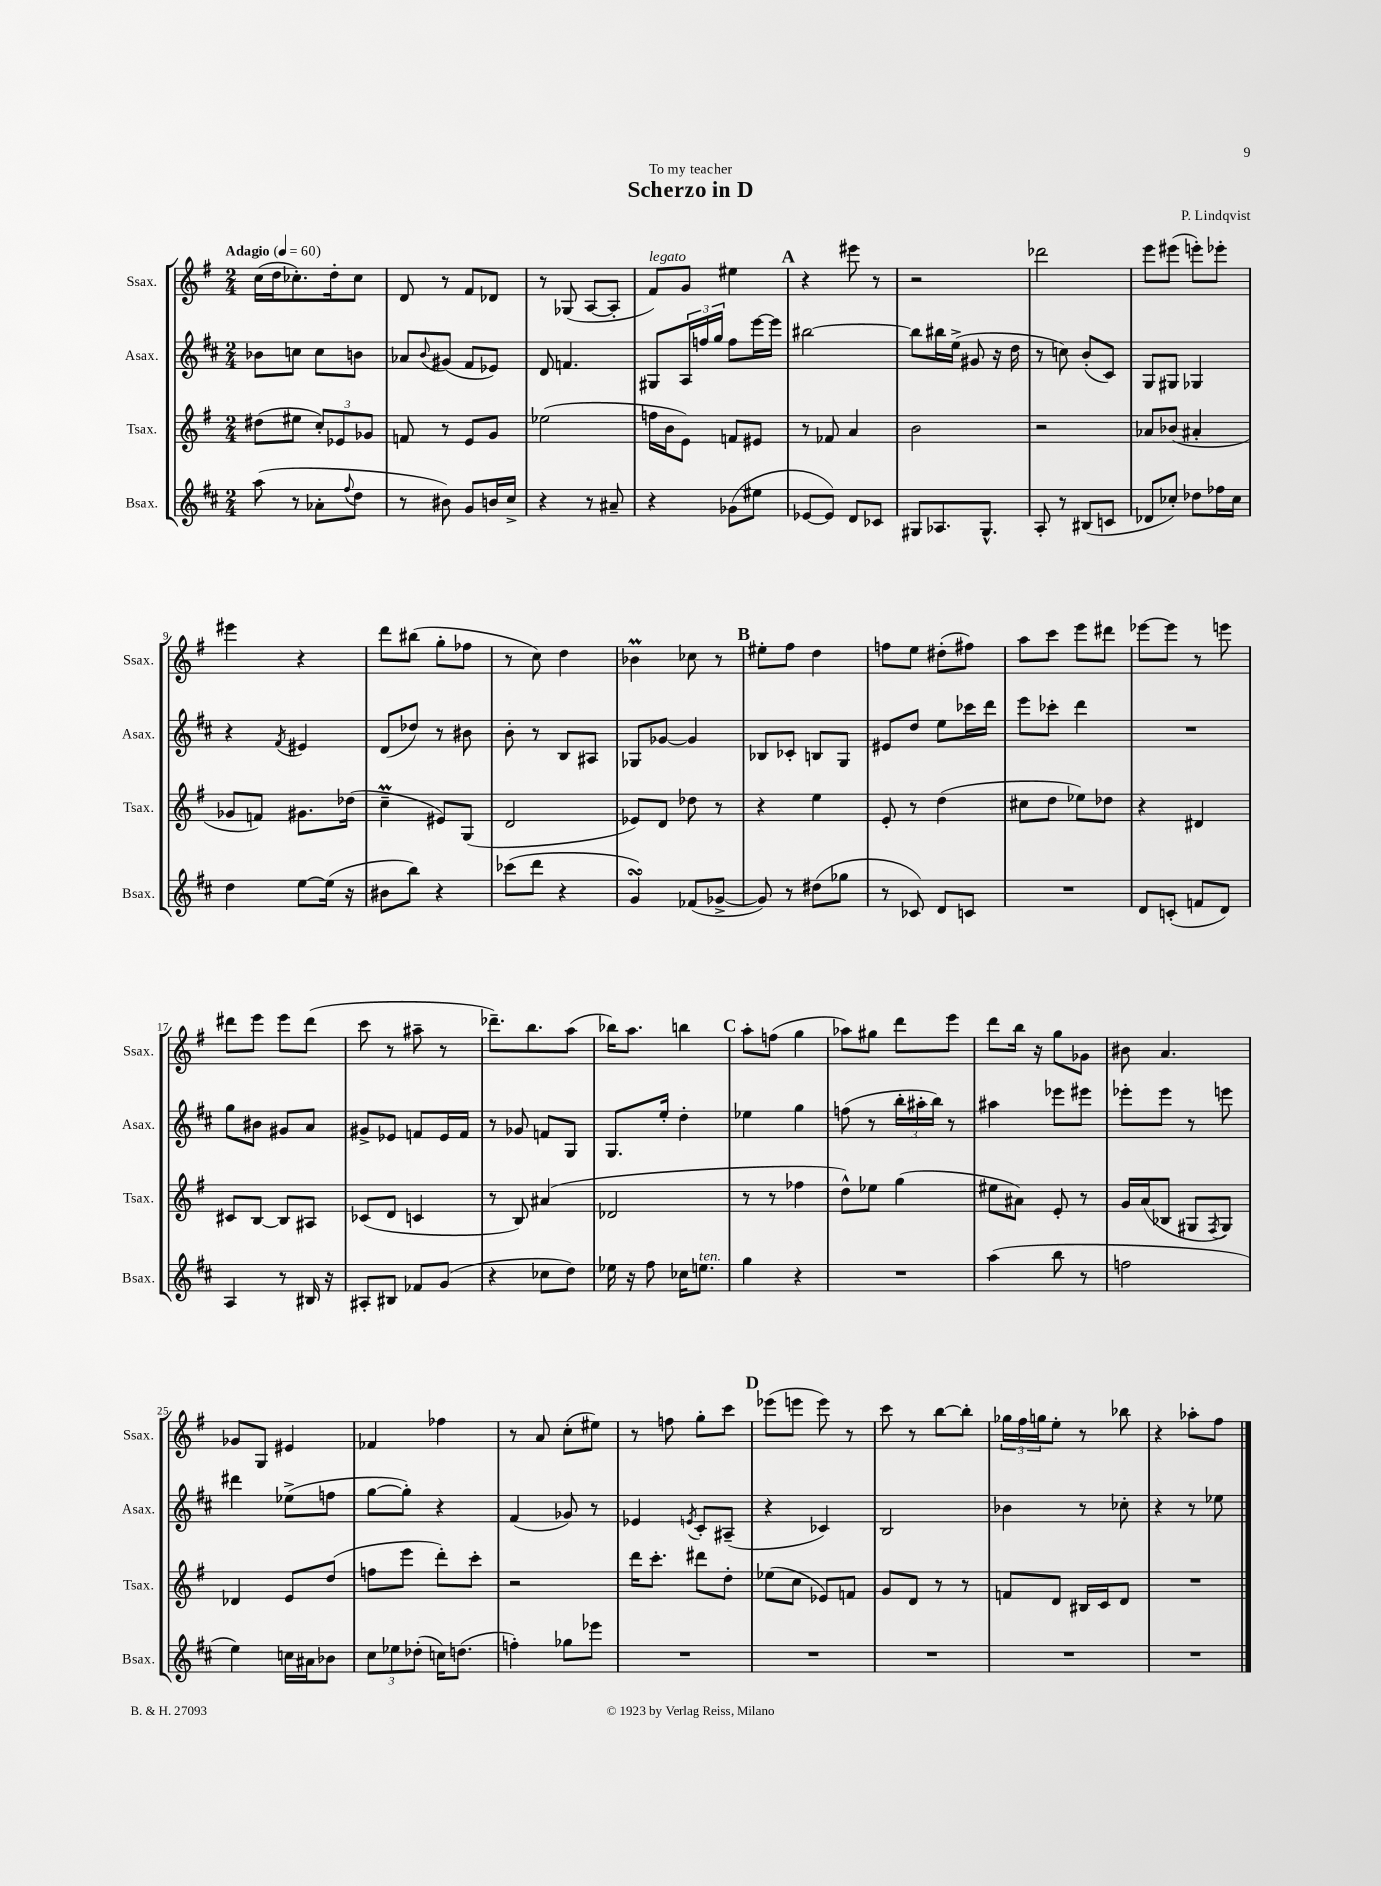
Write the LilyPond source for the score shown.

\header { title = "Scherzo in D" composer = "P. Lindqvist" dedication = "To my teacher" }
<<
\new StaffGroup <<
\new Staff = "s0" \with { instrumentName = "Ssax." shortInstrumentName = "Ssax." } {
    \clef treble \key g \major \numericTimeSignature \time 2/4 \tempo "Adagio" 4 = 60
    c''16( d''16 ces''8.-.) d''16-. ces''8 |
    d'8 r8 fis'8 des'8 |
    r8 ges8( a8~ a8-. |
    fis'8^\markup { \italic "legato" }) g'8 eis''4 |
    \mark \markup { \bold "A" } r4 eis'''8 r8 |
    r2 |
    des'''2 |
    e'''8 eis'''8( e'''8-.) ees'''8-. |
    eis'''4 r4 |
    d'''8 bis''8( g''8-. fes''8 |
    r8 c''8) d''4 |
    bes'4\prall ces''8 r8 |
    \mark \markup { \bold "B" } eis''8-. fis''8 d''4 |
    f''8 e''8 dis''8-.( fis''8) |
    a''8 c'''8 e'''8 dis'''8 |
    ees'''8~ ees'''8 r8 e'''8 |
    dis'''8 e'''8 e'''8 dis'''8( |
    c'''8 r8 ais''8-- r8 |
    des'''8.--) b''8. a''8( |
    bes''16) a''8. b''4 |
    \mark \markup { \bold "C" } a''8-. f''8( g''4 |
    aes''8) gis''8 d'''8 e'''8 |
    d'''8 b''16 r16 g''8 ges'8 |
    bis'8 a'4. |
    ges'8 g8 eis'4 |
    fes'4 fes''4 |
    r8 a'8 c''8-.( eis''8) |
    r8 f''8 g''8-. c'''8 |
    \mark \markup { \bold "D" } ees'''8( e'''8 e'''8) r8 |
    c'''8 r8 b''8~ b''8-. |
    \tuplet 3/2 { ges''16 fis''16 g''16 } e''8-. r8 bes''8 |
    r4 aes''8-. fis''8 \bar "|." |
}
\new Staff = "s1" \with { instrumentName = "Asax." shortInstrumentName = "Asax." } {
    \clef treble \key d \major \numericTimeSignature \time 2/4
    bes'8 c''8 c''8 b'8 |
    aes'8 \appoggiatura { b'8 } gis'8( fis'8 ees'8) |
    d'8 f'4. |
    gis8 \tuplet 3/2 { a16 f''16 g''16 } f''8 e'''16~ e'''16 |
    \mark \markup { \bold "A" } bis''2~ |
    bis''8 bis''16 e''16->( gis'8 r16 d''16 |
    r8 c''8) b'8-.( cis'8) |
    g8 gis8 ges4 |
    r4 \acciaccatura { fis'8 } eis'4 |
    d'8( des''8) r8 bis'8 |
    b'8-. r8 b8 ais8 |
    ges8 ges'8~ ges'4 |
    \mark \markup { \bold "B" } bes8 ces'8-. b8 g8 |
    eis'8 d''8 e''8 ces'''16 d'''16 |
    e'''8 ces'''8-. d'''4 |
    R2 |
    g''8 bis'8 gis'8 a'8 |
    gis'8-> ees'8 f'8 ees'16 f'16 |
    r8 ges'8 f'8 g8 |
    g8. e''16-. d''4-. |
    \mark \markup { \bold "C" } ees''4 g''4 |
    f''8( r8 \tuplet 3/2 { b''16-. ais''16-. b''16) } r8 |
    ais''4 ees'''8 eis'''8 |
    ees'''8-. ees'''8 r8 e'''8 |
    dis'''4 ees''8->( f''8 |
    g''8~ g''8-.) r4 |
    fis'4( ges'8) r8 |
    ees'4 \acciaccatura { e'8 } cis'8-. ais8--( |
    \mark \markup { \bold "D" } r4 ces'4) |
    b2 |
    bes'4 r8 ces''8-. |
    r4 r8 ees''8 \bar "|." |
}
\new Staff = "s2" \with { instrumentName = "Tsax." shortInstrumentName = "Tsax." } {
    \clef treble \key g \major \numericTimeSignature \time 2/4
    dis''8( eis''8 \tuplet 3/2 { c''8-.) ees'8 ges'8 } |
    f'8 r8 e'8 g'8 |
    ees''2( |
    f''16 b'16 e'8) f'8 eis'8 |
    \mark \markup { \bold "A" } r8 fes'8 a'4 |
    b'2 |
    r2 |
    aes'8 bes'8( ais'4-. |
    ges'8 f'8) gis'8. des''16( |
    c''4--\prall eis'8) g8( |
    d'2 |
    ees'8) d'8 des''8 r8 |
    \mark \markup { \bold "B" } r4 e''4 |
    e'8-. r8 d''4( |
    cis''8 d''8 ees''8) des''8 |
    r4 dis'4 |
    cis'8 b8~ b8 ais8 |
    ces'8( d'8 c'4 |
    r8 b8) ais'4( |
    des'2 |
    \mark \markup { \bold "C" } r8 r8 fes''4 |
    d''8-^) ees''8 g''4( |
    eis''8 ais'8) e'8-. r8 |
    g'16 a'16( bes8 gis8 \acciaccatura { fis8 } gis8) |
    des'4 e'8 d''8( |
    f''8 e'''8 d'''8-.) c'''8-. |
    r2 |
    d'''16 c'''8.-. dis'''8 d''8-. |
    \mark \markup { \bold "D" } ees''8( c''8 ees'8) f'8 |
    g'8 d'8 r8 r8 |
    f'8 d'8 bis16 c'16 d'8 |
    R2 \bar "|." |
}
\new Staff = "s3" \with { instrumentName = "Bsax." shortInstrumentName = "Bsax." } {
    \clef treble \key d \major \numericTimeSignature \time 2/4
    a''8( r8 aes'8-. \appoggiatura { fis''8 } d''8 |
    r8 bis'8) g'8 b'16 cis''16-> |
    r4 r8 ais'8-- |
    r4 ges'8( eis''8 |
    \mark \markup { \bold "A" } ees'8~ ees'8) d'8 ces'8 |
    gis8 aes8. gis8.-^ |
    a8-. r8 bis8( c'8 |
    des'8 ces''8-.) des''8 fes''16 ces''16 |
    d''4 e''8~ e''16( r16 |
    bis'8 b''8) r4 |
    ces'''8( d'''8 r4 |
    g'4\turn) fes'8( ges'8~-> |
    \mark \markup { \bold "B" } ges'8) r8 dis''8( ges''8 |
    r8 ces'8) d'8 c'8 |
    R2 |
    d'8 c'8-.( f'8 d'8) |
    a4 r8 bis16 r16 |
    ais8-. bis8 fes'8 g'8( |
    r4 ces''8 d''8) |
    ees''16 r16 fis''8 ces''16 e''8.^\markup { \italic "ten." } |
    \mark \markup { \bold "C" } g''4 r4 |
    R2 |
    a''4( b''8 r8 |
    f''2 |
    e''4) c''16 ais'16 bes'8 |
    \tuplet 3/2 { cis''8 ees''8 des''8-.( } c''16) d''8.( |
    f''4-.) ges''8 ees'''8 |
    R2 |
    \mark \markup { \bold "D" } R2 |
    R2 |
    R2 |
    R2 \bar "|." |
}
>>
>>
